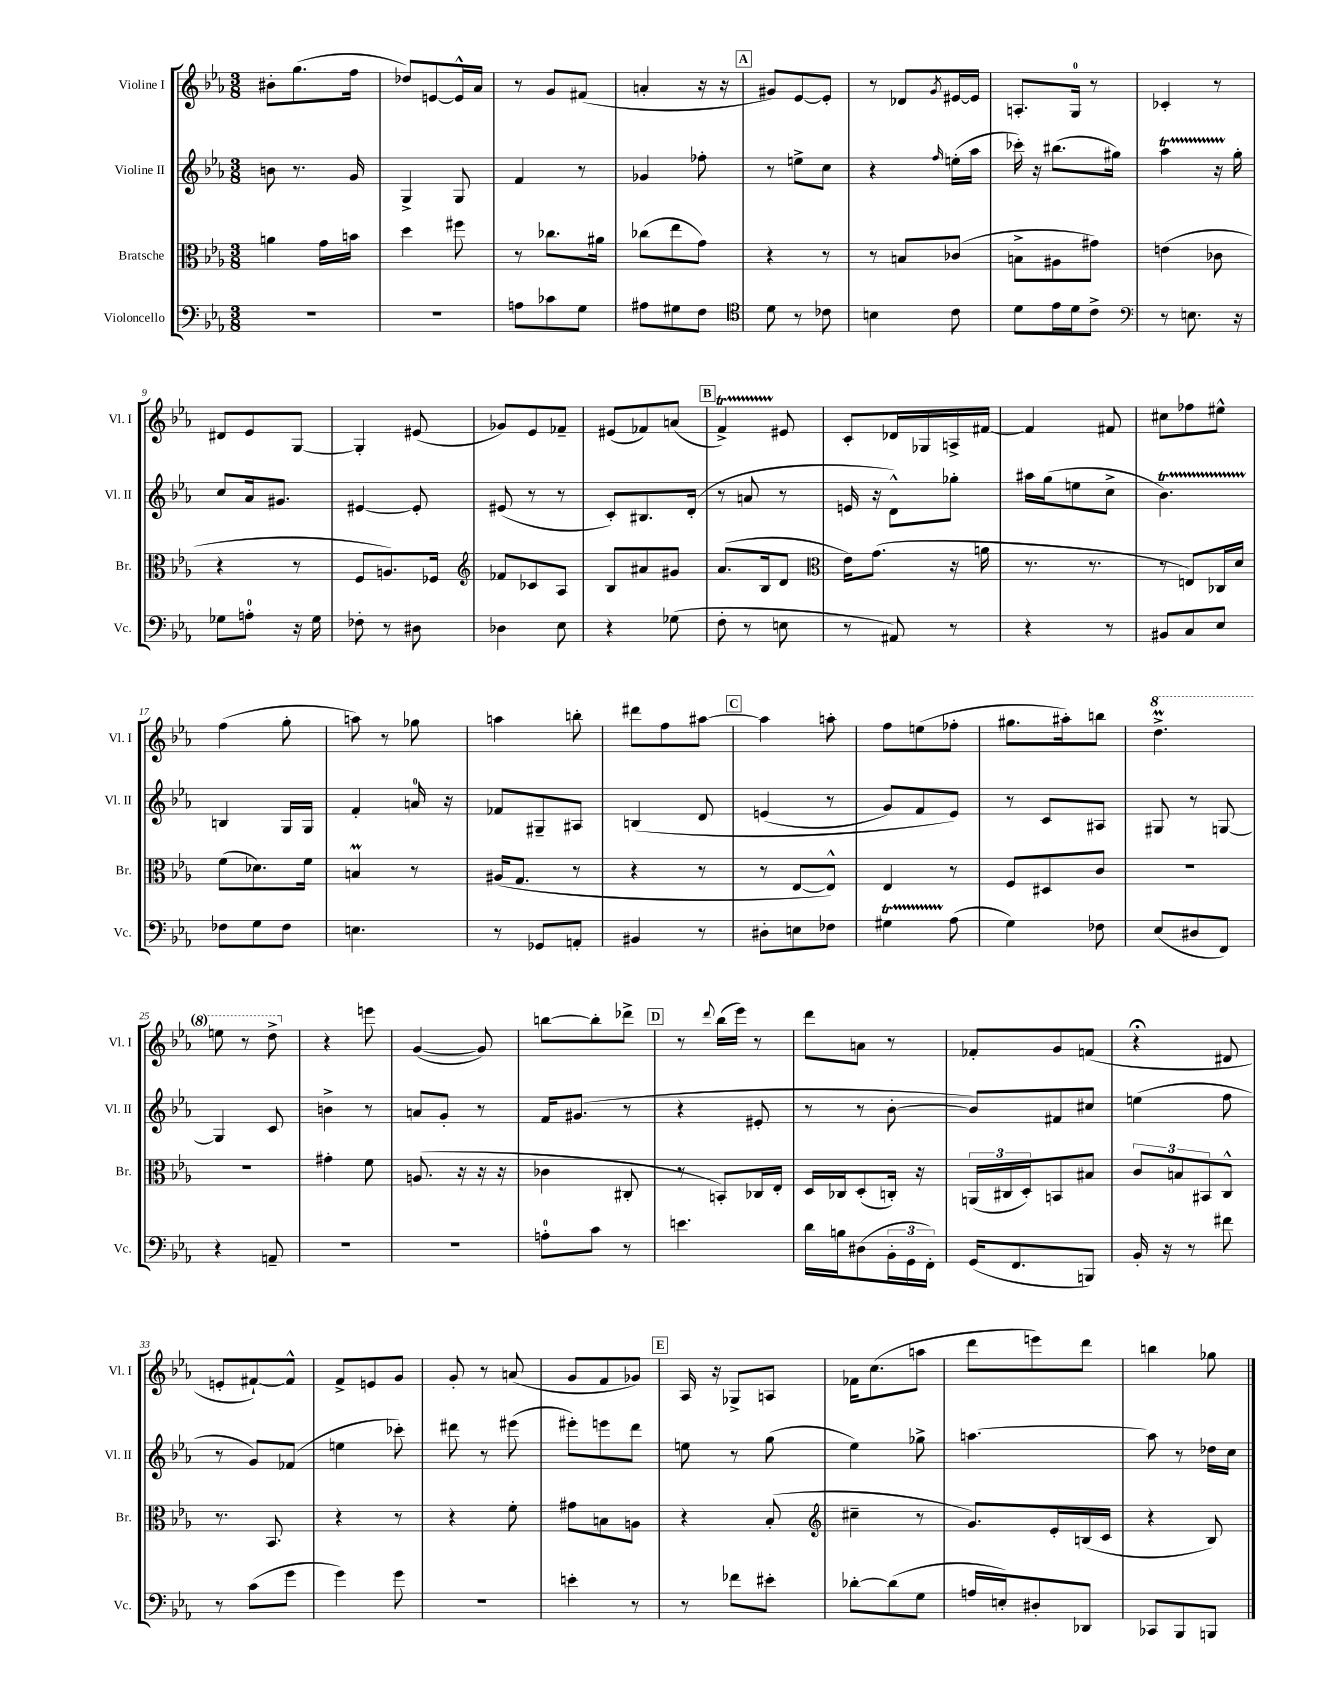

**kern	**kern	**kern	**kern
*part4	*part3	*part2	*part1
*staff4	*staff3	*staff2	*staff1
*I"Violoncello	*I"Bratsche	*I"Violine II	*I"Violine I
*I'Vc.	*I'Br.	*I'Vl. II	*I'Vl. I
*clefF4	*clefC3	*clefG2	*clefG2
*k[b-e-a-]	*k[b-e-a-]	*k[b-e-a-]	*k[b-e-a-]
*M3/8	*M3/8	*M3/8	*M3/8
=1	=1	=1	=1
4.r	4an\	8bn\	8b#X'\L
.	.	8.r	(8.gg\
.	16g\LL	.	.
.	16bn\JJ	16g/	16ff\Jk
=2	=2	=2	=2
4.r	4dd\	4G^/	8dd-X/L)
.	.	.	[8en/
.	8ff#X\	8G/	16e^^/L]
.	.	.	16a-/JJ
=3	=3	=3	=3
8An\L	8r	4f/	8r
8c-X\	8.cc-X\L	.	8g/L
8G\J	.	8r	(8f#X/J
.	16a#X\Jk	.	.
=4	=4	=4	=4
8A#X\L	(8cc-X\L	4g-X/	4an'/
8G#X\	8ee-\	.	.
8F\J	8g\J)	8ff-X'\	16r
.	.	.	16r
!!LO:REH:place=s1:t=A
=5	=5	=5	=5
*clefC4	*	*	*
8d\	4r	8r	8g#X/L)
8r	.	8een^\L	[8e-/
8c-X\	8r	8cc\J	8e-'/J]
=6	=6	=6	=6
4Bn\	8r	4r	8r
.	8Bn/L	.	8d-X/L
.	.	16qqff/	8qg/
8c\	(8c-X/J	(16een'\LL	[16e#X/L
.	.	16aa-\JJ	16e#/JJ]
=7	=7	=7	=7
8d\L	8Bn^\L	16ccc-X'\)	8.An'/L
.	.	16r	.
16e-\L	8A#X\	(8.bb#X\L	.
16d\J	.	.	16G/Jk
8c^\J	8g#X\J)	.	8r
.	.	16gg#X\Jk)	.
=8	=8	=8	=8
*clefF4	*	*	*
8r	(4en\	4aa-T\	4c-X'/
8.En\	.	.	.
.	8c-X\	16r	8r
16r	.	16gg'\	.
!!LO:LB:g=z
=9	=9	=9	=9
8G-X\L	4r	8cc/L	8d#X/L
8An'\J	.	16a-/k	8e-/
.	.	8.g#X/J	.
16r	8r	.	[8G/J
16G-\	.	.	.
=10	=10	=10	=10
8F-X'\	8F/L	[4e#X/	4G'/]
8r	8.An/)	.	.
8D#X\	.	8e#'/]	(8e#X/
.	16F-X/Jk	.	.
=11	=11	=11	=11
*	*clefG2	*	*
4D-X\	8f-X/L	(8e#X/	8g-X/L)
.	8c-X/	8r	8e-/
8E-\	8A-/J	8r	8f-X~/J
=12	=12	=12	=12
4r	8B-/L	8c'/L)	(8e#X/L
.	8a#X/	8.B#X/	8f-X/)
(8G-X\	8g#X/J	.	(8an/J
.	.	(16d'/Jk	.
!!LO:REH:place=s1:t=B
=13	=13	=13	=13
8F'\	(8.a-/L	8r	4fT^/)
8r	.	8an/	.
.	16B-/k	.	.
8En\	8d/J	8r	8e#X/
=14	=14	=14	=14
*	*clefC3	*	*
8r	16e-\KL)	16en/	8c'/L
.	(8.g\J	16r	.
8AA#X/)	.	8d^^\L)	16d-X/L
.	.	.	16G-X/
8r	16r	8gg-X'\J	16An^/
.	16an\	.	[16f#X/JJ
=15	=15	=15	=15
4r	8.r	16aa#X\LL	4f#/]
.	.	(16gg\J	.
.	.	8een\	.
.	8.r	.	.
8r	.	8cc^\J	8f#X/
=16	=16	=16	=16
8BB#X/L	8r	4.b-T\)	8cc#X\L
8C/	8En/L)	.	8ff-X\
8E-/J	16C-X/L	.	8ee#X^^\J
.	16d/JJ	.	.
!!LO:LB:g=z
=17	=17	=17	=17
8F-X\L	(8f\L	4Bn/	(4ff\
8G\	8.d-X\)	.	.
8F-\J	.	16G/LL	8gg'\
.	16f\Jk	16G/JJ	.
=18	=18	=18	=18
4.En\	4Bnm/	4f'/	8aan\)
.	.	.	8r
.	8r	16an/	8gg-X\
.	.	16r	.
=19	=19	=19	=19
8r	(16A#X/KL	8f-X/L	4aan\
.	8.G/J	.	.
8GG-X/L	.	8G#X~/	.
8AAn'/J	8r	8A#X/J	8bbn'\
=20	=20	=20	=20
4BB#X/	4r	(4Bn/	8ddd#X\L
.	.	.	8ff\
8r	8r	8d/	[8aa#X\J
!!LO:REH:place=s1:t=C
=21	=21	=21	=21
8D#X'\L	8r	(4en/	4aa#\]
8En\	[8E-/L	.	.
8F-X\J	8E-^^/J])	8r	8aan'\
=22	=22	=22	=22
4G#Xt\	4E-/	8g/L)	8ff\L
.	.	8f/	(8een\
(8A-\	8r	8e-/J)	8ff-X'\J
=23	=23	=23	=23
4G\)	8F/L	8r	8.gg#X\L
.	8D#X/	8c/L	.
.	.	.	16aa#X'\k)
8F-X\	8c/J	8A#X/J	8bbn\J
=24	=24	=24	=24
*	*	*	*8va
(8E-/L	4.r	8G#X/	4.dddm^\
8D#X/	.	8r	.
8FF/J)	.	[8Gn/	.
!!LO:LB:g=z
=25	=25	=25	=25
4r	4.r	4G/]	8eeen\
.	.	.	8r
8AAn~/	.	8c/	8ddd^\
=26	=26	=26	=26
*	*	*	*X8va
4.r	4g#X'\	4bn^\	4r
.	8f\	8r	8eeen\
=27	=27	=27	=27
4.r	(8.An/	8an/L	([4g/
.	.	8g'/J	.
.	16r	.	.
.	16r	8r	8g/])
.	16r	.	.
=28	=28	=28	=28
8An'\L	4c-X\	16f/KL	[8bbn\L
.	.	(8.g#X/J	.
8c\J	.	.	8bb'\]
8r	8C#X'/	8r	8ddd-X^\J
!!LO:REH:place=s1:t=D
=29	=29	=29	=29
4.en\	8r	4r	8r
.	.	.	8qqddd/
.	8BBn'/L)	.	(16bb-\LL
.	.	.	16eee-\JJ)
.	16C-X/L	8e#X'/	8r
.	16E-'/JJ	.	.
=30	=30	=30	=30
16d\LL	16D/LL	8r	8ddd\L
16Bn\J	16C-X/J	.	.
(8D#X\	(8D'/	8r	8an\J
24BB-'\L	16Cn'/Jk)	[8b-'\	8r
24GG\	.	.	.
.	16r	.	.
24FF'\JJ)	.	.	.
=31	=31	=31	=31
(16GG/KL	(24AAn/LL	8b-/L])	8f-X'/L
.	24C#X/	.	.
8.FF/	.	.	.
.	24D'/J)	.	.
.	8BBn/	8f#X/	8g/
8BBBn/J)	8B#X/J	8cc#X/J	(8fn/J
=32	=32	=32	=32
16BB-'/	12c/L	(4een\	4r;<
16r	.	.	.
.	12Bn/	.	.
8r	.	.	.
.	12BB#X/	.	.
8f#X\	8C^^/J	8ff\	8d#X/
!!LO:LB:g=z
=33	=33	=33	=33
8r	8.r	8r	8en'/L
(8c\L	.	8g/L)	[8f#X`/)
.	8.BB-/	.	.
8g\J	.	(8f-X/J	8f#^^/J]
=34	=34	=34	=34
4g\)	4r	4een\	8f^/L
.	.	.	8en/
8g\	8r	8ccc-X'\)	8g/J
=35	=35	=35	=35
4.r	4r	8ddd#X\	8g'/
.	.	8r	8r
.	8f'\	(8eee#X\	(8an/
=36	=36	=36	=36
4en'\	8g#X\L	8eee#X'\L)	8g/L
.	8Bn\	8eeen\	8f/
8r	8An\J	8ddd\J	8g-X/J)
!!LO:REH:place=s1:t=E
=37	=37	=37	=37
8r	4r	8een\	16A-/
.	.	.	16r
8f-X\L	.	8r	8G-X^/L
8e#X'\J	(8B-'/	(8gg\	8An/J
=38	=38	=38	=38
*	*clefG2	*	*
[8d-X'\L	4cc#X~\	4ee-\)	16f-X\KL
.	.	.	(8.cc\
(8d-\]	.	.	.
8G\J	8r	8gg-X^\	8aan\J
=39	=39	=39	=39
16An/LL	8.g/L)	[4.aan\	8ddd\L
16En'/J)	.	.	.
8D#X'/	.	.	8eeen\)
.	16e-'/L	.	.
8DD-X/J	(16Bn/	.	8ddd\J
.	16c/JJ	.	.
=40	=40	=40	=40
8CC-X/L	4r	8aa\]	4bbn\
8BBB-/	.	8r	.
8BBBn/J	8B-/)	16dd-X\LL	8gg-X\
.	.	16cc\JJ	.
==	==	==	==
*-	*-	*-	*-
